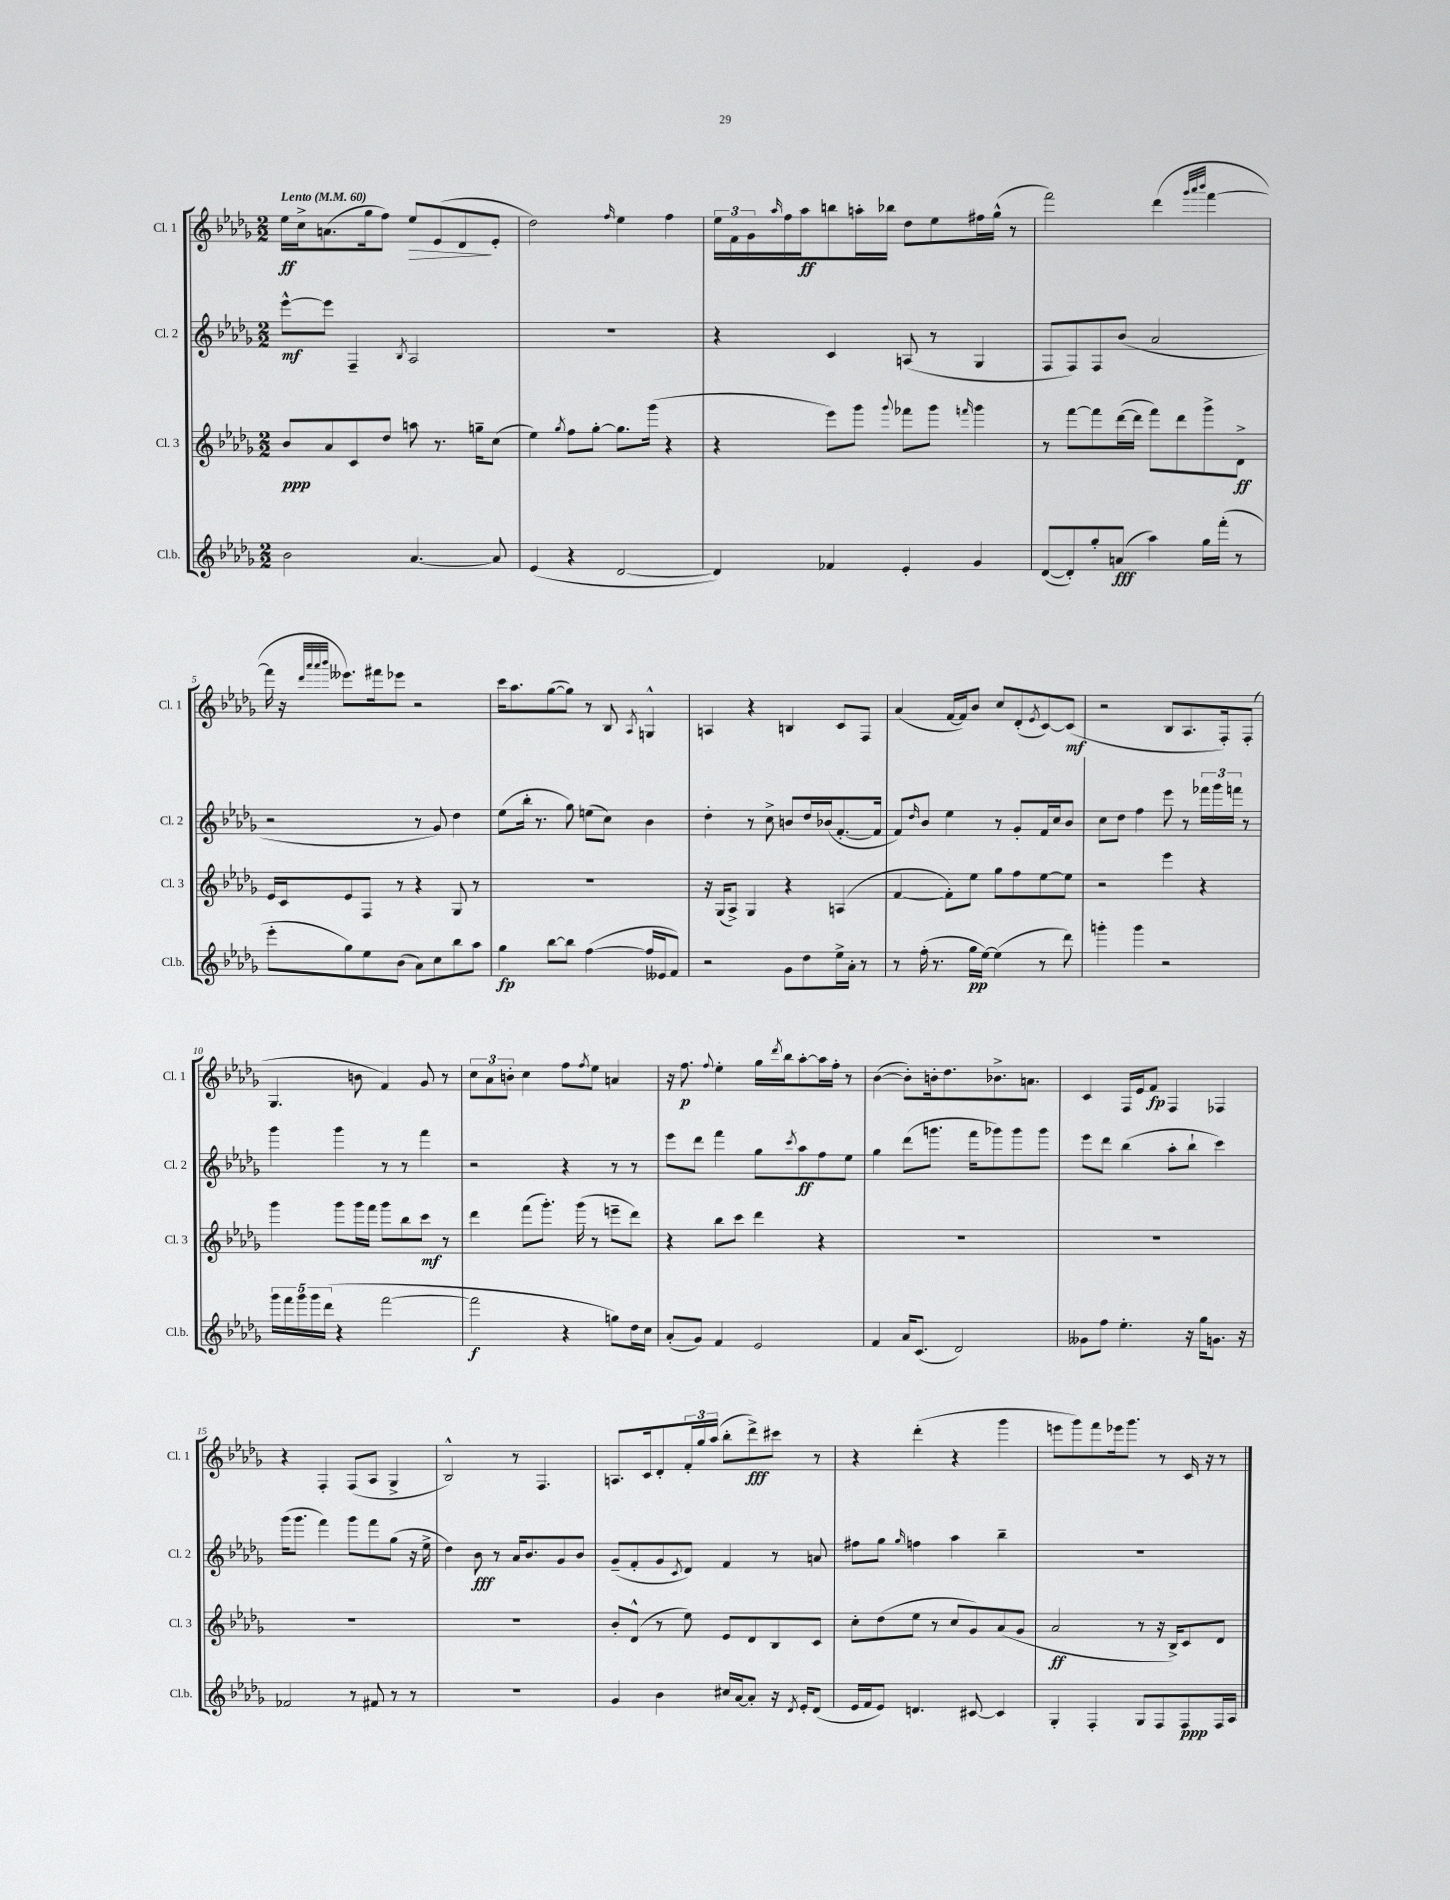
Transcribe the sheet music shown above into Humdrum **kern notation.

**kern	**kern	**kern	**kern
*staff4	*staff3	*staff2	*staff1
*clefG2	*clefG2	*clefG2	*clefG2
*k[b-e-a-d-g-]	*k[b-e-a-d-g-]	*k[b-e-a-d-g-]	*k[b-e-a-d-g-]
*M2/2	*M2/2	*M2/2	*M2/2
*MM60	*MM60	*MM60	*MM60
2b-	8b-	[8eee-^^	16ee-
.	.	.	16cc^
.	8a-	8eee-]	(8.a
.	8c	4F~	.
.	.	.	16gg-
.	8dd-	.	8ff)
.	.	8qB-	.
[4.a-	8aa	2A-	8ee-
.	8.r	.	(8e-
.	.	.	8d-
.	16gg~	.	.
8a-]	(8cc	.	8e-'
=	=	=	=
(4e-	4ee-)	1r	2dd-)
.	8qgg-	.	.
4r	8ff	.	.
.	[8gg-'	.	.
.	.	.	16qqff
[2d-	8.gg-]	.	4ee-
.	(16ggg-	.	.
.	4r	.	4ff
=	=	=	=
4d-])	4r	4r	24ee-
.	.	.	24f
.	.	.	24g-
.	.	.	16qqaa-
.	.	.	16ff
.	.	.	16aa-
4f-	8eee-)	4c	8bb
.	8ggg-	.	16aa'
.	.	.	16bb-
.	8qqggg-	.	.
4e-'	8fff-	(8A	8dd-
.	8ggg-	8r	8ee-
.	16qqfff	.	.
4g-	4ggg-	4G-	16ff#
.	.	.	(16gg-^^
.	.	.	8r
=	=	=	=
([8d-	8r	8F	2fff)
8d-'])	[8fff	8F)	.
8gg-'	8fff]	8F	.
(8a	([16ddd-	(8b-	.
.	16ddd-]	.	.
4aa-)	8fff)	2a-	(4ddd-
.	8ddd-	.	.
.	.	.	32qqggg-
.	.	.	32qqaaa-
.	.	.	32qqbbb-
16gg-	8ggg-^	.	[4fff
(16fff'	.	.	.
8r	8d-^	.	.
=	=	=	=
8eee-'	16e-	2r	16fff]
.	16c	.	16r
.	.	.	32qqddd-
.	.	.	32qqaaa-
.	.	.	32qqaaa-
.	.	.	32qqbbb-
8gg-)	8e-	.	8.eee--)
8ee-	8F	.	.
.	.	.	16fff#
(8b-	8r	.	8eee-
8a-)	4r	8r	2r
8cc	.	8g-)	.
8bb-	8G-	4dd-	.
8aa-	8r	.	.
=	=	=	=
4gg-	1r	(8ee-	16ccc
.	.	.	8.aa-
.	.	16bb-'	.
.	.	8.r	.
[8bb-	.	.	([8gg-
8bb-]	.	8gg-)	8gg-])
([4ff	.	(8ee	8r
.	.	8cc)	8B-
.	.	.	8qA-
16ff]	.	4b-	4G^^
16e--	.	.	.
8f)	.	.	.
=	=	=	=
2r	16r	4dd-'	4A
.	(16G-	.	.
.	8A-^)	.	.
.	4G-	8r	4r
.	.	8cc^	.
8g-	4r	8b	4B
8dd-	.	16dd-	.
.	.	(16b-	.
16ee-^	(4A	[8.f'	8c
16a-'	.	.	.
8r	.	.	8F
.	.	16f]	.
=	=	=	=
8r	[4f	8f)	(4a-
.	.	16qqdd-	.
(16ff'	.	8b-	.
8.r	.	.	.
.	8f'])	4ee-	[16f
.	.	.	16f])
16gg-	8ee-	.	8b-
[16ee-)	.	.	.
(4ee-]	8gg-	8r	8cc
.	8ff	8g-'	(8d-'
.	.	.	8qe-
8r	[8ee-	16f	[8c)
.	.	16cc	.
8ddd-)	8ee-]	8b-	(8c]
=	=	=	=
4ggg'	2r	8cc	2r
.	.	8dd-	.
4ggg	.	4ff	.
2r	4eee-	8eee-	8B-
.	.	8r	8.A-
.	4r	24fff-	.
.	.	24ggg-	.
.	.	.	16F')
.	.	24fff	.
.	.	8r	(8F'
=	=	=	=
20ggg-	4ggg-	4ggg-	4.G-
20fff	.	.	.
20ggg-	.	.	.
20ggg-	.	.	.
(20ddd-	.	.	.
4r	8ggg-	4ggg-	.
.	16ggg-	.	8b
.	16fff	.	.
[2fff	8ggg-	8r	4f)
.	8bb-	8r	.
.	8ccc	4fff	8g-
.	8r	.	8r
=	=	=	=
2fff]	4ddd-	2r	12cc
.	.	.	12a-
.	.	.	12b'
.	(8fff	.	4cc
.	8.ggg-')	.	.
4r	.	4r	8ff
.	(16ggg-	.	.
.	.	.	8qff
.	8r	.	8ee-
8gg)	8eee~	8r	4a
16dd-	8ddd-)	8r	.
16cc	.	.	.
=	=	=	=
(8a-'	4r	8eee-	16r
.	.	.	8.ff
8g-)	.	8ddd-	.
.	.	.	8qqff
4f	8bb-	4fff	4ee-'
.	8ccc	.	.
2e-	4ddd-	8gg-	16gg-
.	.	.	8qddd-
.	.	.	16bb-
.	.	8qccc	.
.	.	8aa-	[8aa-'
.	4r	8ff	16aa-]
.	.	.	16ff'
.	.	8ee-	8r
=	=	=	=
4f	1r	4gg-	([4b-
16a-	.	(8ddd-	8b-'])
(8.c	.	.	.
.	.	8.ggg	16b'
.	.	.	8.dd-
2d-)	.	.	.
.	.	16fff	.
.	.	8ggg-)	8.b-^
.	.	8ggg-	.
.	.	.	8.a
.	.	8ggg-	.
=	=	=	=
8g--	1r	8eee-	4c
8ff	.	8ddd-	.
4.ee-'	.	(4bb-	16F
.	.	.	16e-
.	.	.	8f
.	.	8aa-'	4F
16r	.	8bb-`	.
16gg-	.	.	.
8.g	.	4ccc)	4F-
16r	.	.	.
=	=	=	=
2f-	1r	(16ggg-	4r
.	.	8.ggg-	.
.	.	4fff)	4F'
8r	.	8ggg-	(8F
8f#	.	8fff	8A-
8r	.	(8gg-	4G-^
8r	.	16r	.
.	.	16ee-^	.
=	=	=	=
1r	1r	4dd-)	2B-^^)
.	.	8b-	.
.	.	8r	.
.	.	16a-	8r
.	.	8.b-	.
.	.	.	4.F
.	.	8g-	.
.	.	8b-	.
=	=	=	=
4g-	8b-'	(8g-~	8.A
.	(8d-^^	8f'	.
.	.	.	16c
4b-	8r	8g-	8d-'
.	.	8qc	.
.	8ee-)	8d-)	24f'
.	.	.	24gg-
.	.	.	(24aa-
16cc#	8e-	4f	8bb-'
[16a-	.	.	.
8a-']	8d-	.	8ddd-^)
16r	8B-	8r	8ccc#
8qd-	.	.	.
16e-'	.	.	.
(8d-	8c	8a	8r
=	=	=	=
16e-	8cc'	8ff#	4r
16f	.	.	.
8e-)	(8dd-	8gg-	.
.	.	16qqgg-	.
4.d	8ee-	4ff	(4ddd-'
.	8r	.	.
.	8cc	4aa-	4r
[8c#	8g-)	.	.
4c#]	(8a-	4bb-~	4ggg-
.	8g-	.	.
=	=	=	=
4G-'	2a-	1r	8eee
.	.	.	8ggg-)
4F'	.	.	8fff
.	.	.	16eee-
.	.	.	8.ggg-
8G-	8r	.	.
8F	16r	.	8r
.	16B-^)	.	.
8F	8c	.	16c
.	.	.	16r
16F	8d-	.	8r
16A-	.	.	.
==	==	==	==
*-	*-	*-	*-
